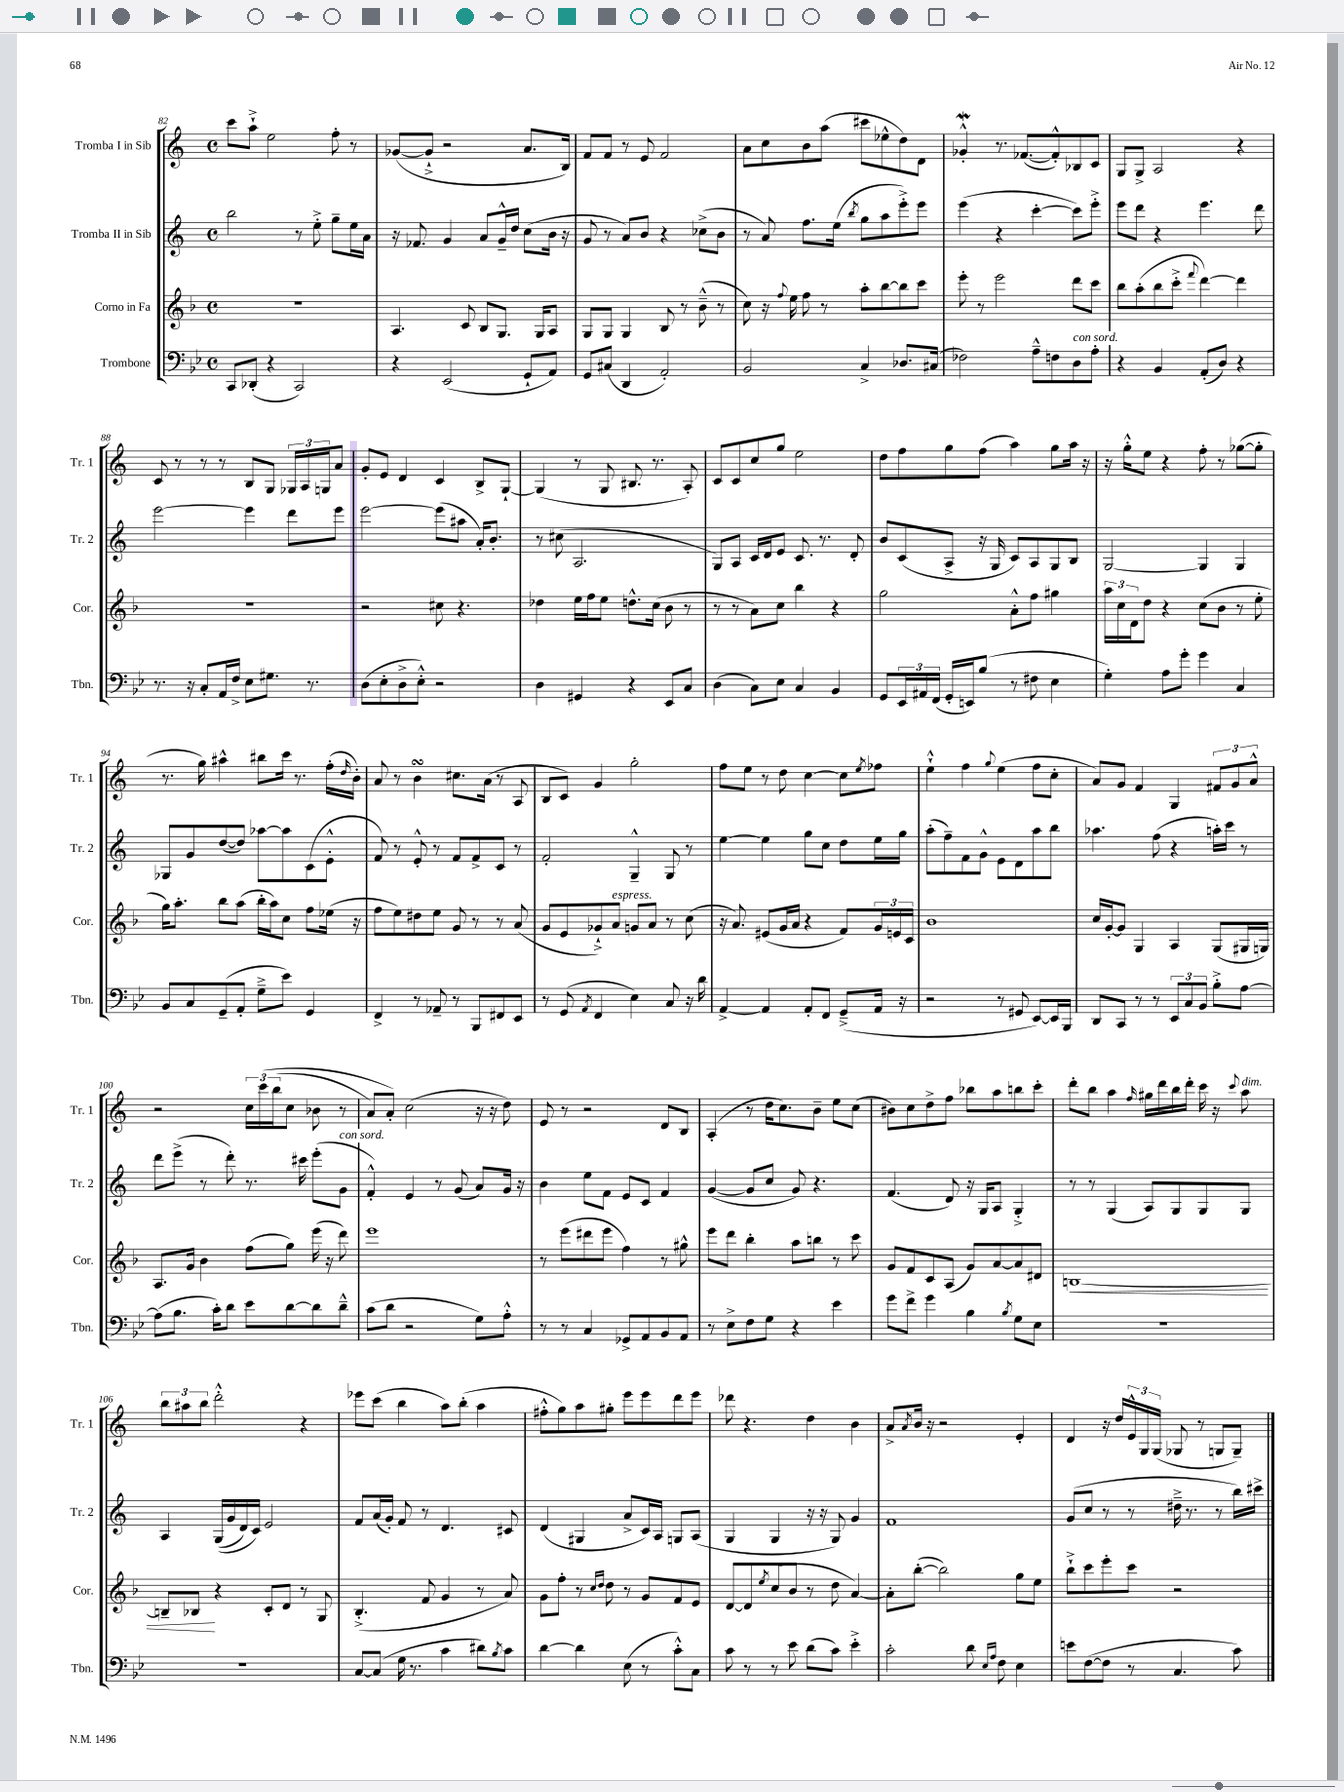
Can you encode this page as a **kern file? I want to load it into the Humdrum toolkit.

**kern	**kern	**dynam	**kern	**kern
*part4	*part3	*part3	*part2	*part1
*staff4	*staff3	*staff3	*staff2	*staff1
*I"Trombone	*I"Corno in Fa	*	*I"Tromba II in Sib	*I"Tromba I in Sib
*I'Tbn.	*I'Cor.	*	*I'Tr. 2	*I'Tr. 1
*clefF4	*clefG2	*	*clefG2	*clefG2
*k[b-e-]	*k[b-]	*	*k[]	*k[]
*M4/4	*M4/4	*	*M4/4	*M4/4
*met(c)	*met(c)	*	*met(c)	*met(c)
=82	=82	=82	=82	=82
8CC/L	1r	.	2bb\	8ccc\L
(8DD-X'/J	.	.	.	8aa`^\J
4r	.	.	.	2ee\
2CC/)	.	.	8r	.
.	.	.	8ee'^\	.
.	.	.	8gg~\L	8ff'\
.	.	.	16ee\L	8r
.	.	.	16a\JJ	.
=83	=83	=83	=83	=83
4r	4.A/	.	16r	([8g-X/L
.	.	.	8.f-X/	.
.	.	.	.	8g-`^/J]
(2EE-/	.	.	4g/	2r
.	8c/	.	.	.
.	8B-/L	.	8a/L	.
.	8.G/J	.	16g~^^/L	.
.	.	.	16dd/JJ	.
8GG`/L	.	.	(8cc\L	8.a/L
.	16G/KL	.	.	.
8AA/J)	8A/J	.	16b\Jk	.
.	.	.	16r	16B/Jk)
=84	=84	=84	=84	=84
8GG/L	8G/L	.	8g/	8f/L
(8C#X/J	8G/J	.	8r	8f/J
4DD/	4G/	.	8a/L)	8r
.	.	.	8b/J	8e/
2AA'/)	8B-/	.	4r	2f/
.	8r	.	.	.
.	(8b-~^^\	.	(8cc-X^\L	.
.	8r	.	8b\J	.
=85	=85	=85	=85	=85
2BB-/	8cc\)	.	8r	8a\L
.	16r	.	8a/)	8cc\
.	8qqff/	.	.	.
.	16ee\	.	.	.
.	8ff\	.	8.ff\L	8b\
.	8r	.	.	(8aa\J
.	.	.	(16ee\Jk	.
.	.	.	8qbb/	.
4C^/	8aa'\L	.	8gg\L	8ccc#X\L
.	[8bb-\	.	8aa\	8ee-X^^\
8.D-X/L	8bb-\]	.	8eee'^\)	8dd\)
.	8ccc\J	.	8eee\J	8d\J
(16C#X/Jk	.	.	.	.
=86	=86	=86	=86	=86
2F-X\)	8eee'\	.	(4eee\	4g-Xw'^^/
.	8r	.	.	.
.	2eee\	.	4r	8.r
.	.	.	.	([8.f-X/L
8A~^^\L	.	.	[4ccc'\	.
8Fn\	.	.	.	8f-'^^/])
!LO:TX:a:i:t=con sord.	!	!	!	!
8D\	8ddd\L	.	8ccc\L])	8B-X/
8A'\J	8ccc\J	.	8eee'^\J	8c/J
=87	=87	=87	=87	=87
4r	8bb-\L	.	8eee\L	8G/L
.	(8aa'\	.	8ddd\J	8G^/J
4BB-/	8bb-\	.	4r	2A/
.	8ccc'^\J	.	.	.
.	8qqfff/	.	.	.
(8AA'/L	[4ddd\)	.	4.eee\	.
8D/J)	.	.	.	.
4r	4ddd\]	.	.	4r
.	.	.	8ddd\	.
!!LO:LB:g=z
=88	=88	=88	=88	=88
8.r	1r	.	[2eee\	8c/
.	.	.	.	8r
16r	.	.	.	.
8C'/L	.	.	.	8r
16AA/L	.	.	.	8r
16F^/JJ	.	.	.	.
8E-\L	.	.	4eee\]	8B/L
8.G#X\J	.	.	.	8G/J
.	.	.	8ddd\L	24G-X/LL
.	.	.	.	24A/
8.r	.	.	.	.
.	.	.	.	24Gn/J
.	.	.	8eee\J	8a/J
=89	=89	=89	=89	=89
(8D\L	2r	.	[2eee\	8g'/L
8E-'\	.	.	.	8e/J
8D^\	.	.	.	4d/
8E-'^^\J)	.	.	.	.
2r	8cc#X\	.	(8eee\L]	4c/
.	4.r	.	8aa#X\J	.
.	.	.	16a'/KL)	8B^/L
.	.	.	8.b'/J	.
.	.	.	.	[8G`/J
=90	=90	=90	=90	=90
4D\	4dd-X\	.	8r	(4G/]
.	.	.	(8cc#X\	.
4GG#X/	16ee\LL	.	2.A/	8r
.	16ff\J	.	.	.
.	8ee\J	.	.	8G/
4r	8.ddn^^\L	.	.	8.B#X/
.	(16cc\Jk	.	.	8.r
8EE-/L	8b-\	.	.	.
8C/J	8r	.	.	8A'/)
=91	=91	=91	=91	=91
(4D\	8r	.	8G/L)	8c/L
.	8r	.	8A/J	8c/
8C\L)	8a\L)	.	16c/LL	8cc/
.	.	.	16d/J	.
8E-\J	8cc\J	.	8e/J	8gg/J
4C/	4bb-\	.	8.c/	2ee\
.	.	.	8.r	.
4BB-/	4r	.	.	.
.	.	.	8d'/	.
=92	=92	=92	=92	=92
8GG/L	2gg\	.	8b/L	8dd\L
24EE-/L	.	.	(8c/	8ff\
24AA#X/	.	.	.	.
(24FF/JJ	.	.	.	.
16GG'/LL	.	.	8A^/J	8gg\
16EEn/J)	.	.	.	.
(8B-/J	.	.	16r	(8ff\J
.	.	.	16G/	.
8r	8a'^^\L	.	8c/L)	4aa\)
8F#X\	8ff\J	.	8A/	.
4E-\	4gg#X\	.	8G/	8gg\L
.	.	.	8B/J	16aa\Jk
.	.	.	.	16r
=93	=93	=93	=93	=93
4G'\)	24aa\LL	.	[2G/	16r
.	24cc\	.	.	.
.	.	.	.	16gg'^^\KL
.	24d\J	.	.	.
.	8dd\J	.	.	8ee\J
8A\L	4r	.	.	4r
8g'\J	.	.	.	.
4g\	(8cc\L	.	4G/]	8ff'\
.	8b-\J	.	.	8r
4C/	8r	.	4G/	([8gg-X\L
.	8ee'\	.	.	8gg-'\J]
!!LO:LB:g=z
=94	=94	=94	=94	=94
8BB-/L	16gg\KL)	.	8G-X/L	8.r
.	8.aa'\J	.	.	.
8C/	.	.	8g/	.
.	.	.	.	16gg\)
(8GG~/	8bb-\L	.	([8dd/	4aa#X^^\
8AA'/J	(8aa\J	.	8dd/J])	.
8G~^\L	16bb-'\LL	.	[8aa-X\L	8bb#X\L
.	16aa\J)	.	.	.
8e-\J)	8cc\J	.	8aa-\]	16ccc\Jk
.	.	.	.	8.r
4GG/	8ff\L	.	(8c\	.
.	(16ee-X\Jk	.	8e'^^\J	(16ff'\LL
.	.	.	.	16qqdd/
.	16r	.	.	16b'\JJ)
=95	=95	=95	=95	=95
4FF^/	8ff\L	.	8f/)	8a/
.	8ee\)	.	8r	8r
8r	8dd#X\	.	8e'^^/	4bsSsS\
8AA-X~/	8ee\J	.	8r	.
8r	8g/	.	8f/L	8.cc#X\L
8BBB-/L	8r	.	8f^/	.
.	.	.	.	(16a\Jk
8FF#X/	8r	.	8c/J	8r
8EE-/J	(8a/	.	8r	8A/
=96	=96	=96	=96	=96
8r	8g/L	.	2f'/	8B/L
(8GG/	8e/	.	.	8c/J)
8qAA/	.	.	.	.
4FF/	8g-X`^/)	.	.	4g/
!	!LO:TX:a:i:t=espress.	!	!	!
.	8a/J	.	.	.
4E-\)	8gn/L	.	4G~^^/	2gg'\
.	8a/J	.	.	.
8C/	8r	.	8G/	.
16r	(8cc\	.	8r	.
16d\	.	.	.	.
=97	=97	=97	=97	=97
[4AA^/	16r	.	[4ee\	8ff\L
.	8.a/)	.	.	.
.	.	.	.	8ee\J
4AA/]	(8e#X/L	.	4ee\]	8r
.	16g/L	.	.	8dd\
.	16a/JJ	.	.	.
8AA'/L	4r	.	8gg\L	[4cc\
8FF/J	.	.	8cc\J	.
(8GG~^/L	8f/L)	.	8dd\L	8cc\L]
.	.	.	.	8qee/
16AA/Jk	24g/L	.	16ee\L	8ff-X\J
.	24en/	.	.	.
16r	.	.	16gg\JJ	.
.	24c/JJ	.	.	.
=98	=98	=98	=98	=98
2r	1b-	.	(8aa'\L	4ee`^^\
.	.	.	8ff~\)	.
.	.	.	8f\	4ff\
.	.	.	8g^^\J	.
.	.	.	.	8qqgg/
8r	.	.	8e\L	(4ee\
8GG#X/	.	.	8d\	.
[8EE-/L)	.	.	8aa\	8ff\L
16EE-/L]	.	.	8bb\J	8cc'\J
16BBB-/JJ	.	.	.	.
=99	=99	=99	=99	=99
8DD/L	16cc/LL	.	4.aa-X\	8a/L)
.	[16g'/J	.	.	.
8CC/J	8g/J]	.	.	8g/J
8r	4G/	.	.	4f/
8r	.	.	(8ff\	.
12EE-/L	4A/	.	4r	4G/
12C/	.	.	.	.
12BB-/J	.	.	.	.
8B-'^\L	(8G/L	.	16aan'\LL)	12f#X/L
.	.	.	16ccc\JJ	.
.	.	.	.	12g/
[8A\J	16G#X/L	.	8r	.
.	.	.	.	12a^^/J
.	16Gn/JJ)	.	.	.
!!LO:LB:g=z
=100	=100	=100	=100	=100
(8A\L]	8.A/L	.	8ddd\L	2r
8.B-\J	.	.	(8eee^\J	.
.	16g/Jk	.	.	.
.	4b-\	.	8r	.
16c'\KL)	.	.	.	.
8d\J	.	.	8ddd'\)	.
8e-\L	(8ff\L	.	8.r	24cc\LL
.	.	.	.	(24ccc\
.	.	.	.	(24bb\J
[8d\	8gg\J)	.	.	8cc\J
.	.	.	16ccc#X\	.
8d\]	(16eee\	.	(8eee'\L	8b-X\
.	16r	.	.	.
!	!	!	!LO:TX:a:i:t=con sord.	!
8d~^^\J	8ddd\)	.	8g\J	8r
=101	=101	=101	=101	=101
(8c\L	1eee	.	4f'^^/)	8a/L)
8d\J	.	.	.	8a'/J)
2r	.	.	4e/	(2cc\
.	.	.	8r	.
.	.	.	(8g/	.
8G\L)	.	.	8a/L)	16r
.	.	.	.	16r
8A'^^\J	.	.	16g/Jk	8dd\)
.	.	.	16r	.
=102	=102	=102	=102	=102
8r	8r	.	4b\	8e/
8r	(8eee\L	.	.	8r
4C/	8ddd#X\	.	8ee\L	2r
.	8eee\J	.	8f\J	.
8GG-X^/L	4ff\)	.	8e/L	.
8AA/	.	.	8c/J	.
8BB-/	8r	.	4f/	8d/L
8AA/J	8gg#X^^\	.	.	8B/J
=103	=103	=103	=103	=103
8r	8eee\L	.	([4g/	(4A'/
8E-^\L	8ddd\J	.	.	.
8F\	4bb-'\	.	8g/L]	8r
8G\J	.	.	8cc/J	16dd\KL
.	.	.	.	8.cc\)
4r	8aa\L	.	8g/)	.
.	8bbn\J	.	4.r	8b~\J
4e-\	8r	.	.	8ee\L
.	8ccc\	.	.	(8cc\J
=104	=104	=104	=104	=104
8g\L	8g/L	.	(4.f/	8b#X\L)
8f^\J	8f/	.	.	8cc\
4g\	8c/	.	.	8dd^\
.	(8A/J	.	8d/)	8ff\J
4B-\	8g/L)	.	16r	8bb-X\L
.	.	.	16G/KL	.
.	[8a/	.	8A/J	8aa\
8qB-/	.	.	.	.
8G\L	8a/]	.	4G'^/	8bbn\
8E-\J	8d#X/J	.	.	8ccc'\J
=105	=105	=105	=105	=105
!	!	!LO:HP:b	!	!
1r	[1Bn	<	8r	8ddd'\L
.	.	.	8r	8bb\J
.	.	.	(4G/	4aa\
.	.	.	.	16qqff/
.	.	.	8A/L)	16gg#X\LL
.	.	.	.	16ddd\
.	.	.	8G/	16bb\
.	.	.	.	16ddd'\JJ
.	.	.	8G/	16ccc\
.	.	.	.	16r
.	.	.	.	8qqccc/
!	!	!	!	!LO:TX:a:i:t=dim.
.	.	.	8G/J	8aa\
!!LO:LB:g=z
=106	=106	=106	=106	=106
1r	8Bn~/L]	.	4A/	12bb\L
.	.	.	.	12aa#X\
.	8B-X/J	.	.	.
.	.	.	.	12bb\J
.	4r	[	((16G/LL	2ddd'^^\
.	.	.	16g/	.
.	.	.	16d/)	.
.	.	.	16c/JJ)	.
.	8c'/L	.	2e/	.
.	8d/J	.	.	.
.	8r	.	.	4r
.	8G/	.	.	.
=107	=107	=107	=107	=107
[8C/L	(4.B-'^/	.	8f/L	8eee-X\L
(8C/J]	.	.	(16a/L	(8ccc\J
.	.	.	16g'/JJ)	.
16G\	.	.	8f/	4bb\
8.r	.	.	.	.
.	8f/	.	8r	.
4c\	4g/	.	4.d/	8aa\L)
.	.	.	.	(8bb'\J
8d#X\L)	8r	.	.	4aa\
8qB-/	.	.	.	.
8c\J	8a/)	.	8c#X/	.
=108	=108	=108	=108	=108
[4d\	8g\L	.	(4d/	8ff#X'^^\L
.	8ff'\J	.	.	8gg\)
4d\]	8r	.	4G#X/	8aa\
.	16qqcc/LL	.	.	.
.	16qqdd/JJ	.	.	.
.	8dd\	.	.	8gg#X'\J
(8E-\	8r	.	8a^/L	8eee\L
8r	8g/L	.	16c/L)	8eee\
.	.	.	16A/JJ	.
8c'^^\L)	8f/	.	8Gn/L	8ddd\
8C\J	8e/J	.	(8A/J	8eee\J
=109	=109	=109	=109	=109
8c\	[8d/L	.	4G/	8ddd-X\
8r	8d/]	.	.	4.r
.	8qee/	.	.	.
8r	(8cc/	.	4G/	.
8e-\	8b-/J	.	.	.
(8d\L	8r	.	16r	4dd\
.	.	.	16r	.
8c\J)	8dd\	.	8G/)	.
4e-'^\	[4a/)	.	4g/	4b\
=110	=110	=110	=110	=110
2c'\	8a'\L]	.	1f	8a^/L
.	.	.	.	8qa/
.	([8bb-'\J	.	.	16b/Jk
.	.	.	.	16r
.	2bb-\])	.	.	2r
8d\	.	.	.	.
16qqE-/LL	.	.	.	.
16qqA/JJ	.	.	.	.
8F\	.	.	.	.
4E-\	8gg\L	.	.	4e'/
.	8ee\J	.	.	.
=111	=111	=111	=111	=111
8en\L	8bb-`^\L	.	(8g/L	4d/
([8F\	8ccc\	.	8cc/J	.
8F\J]	8eee'\	.	8r	16r
.	.	.	.	16dd/LL
8r	8ccc\J	.	8r	24e^^/
.	.	.	.	24G/
.	.	.	.	(24G/JJ
4.C/	2r	.	16dd#X~^\	8G-X/
.	.	.	8.r	.
.	.	.	.	8r
.	.	.	8r	8Gn/L
8c\)	.	.	16bb\LL)	8G~/J)
.	.	.	16ccc#X^\JJ	.
==	==	==	==	==
*-	*-	*-	*-	*-
